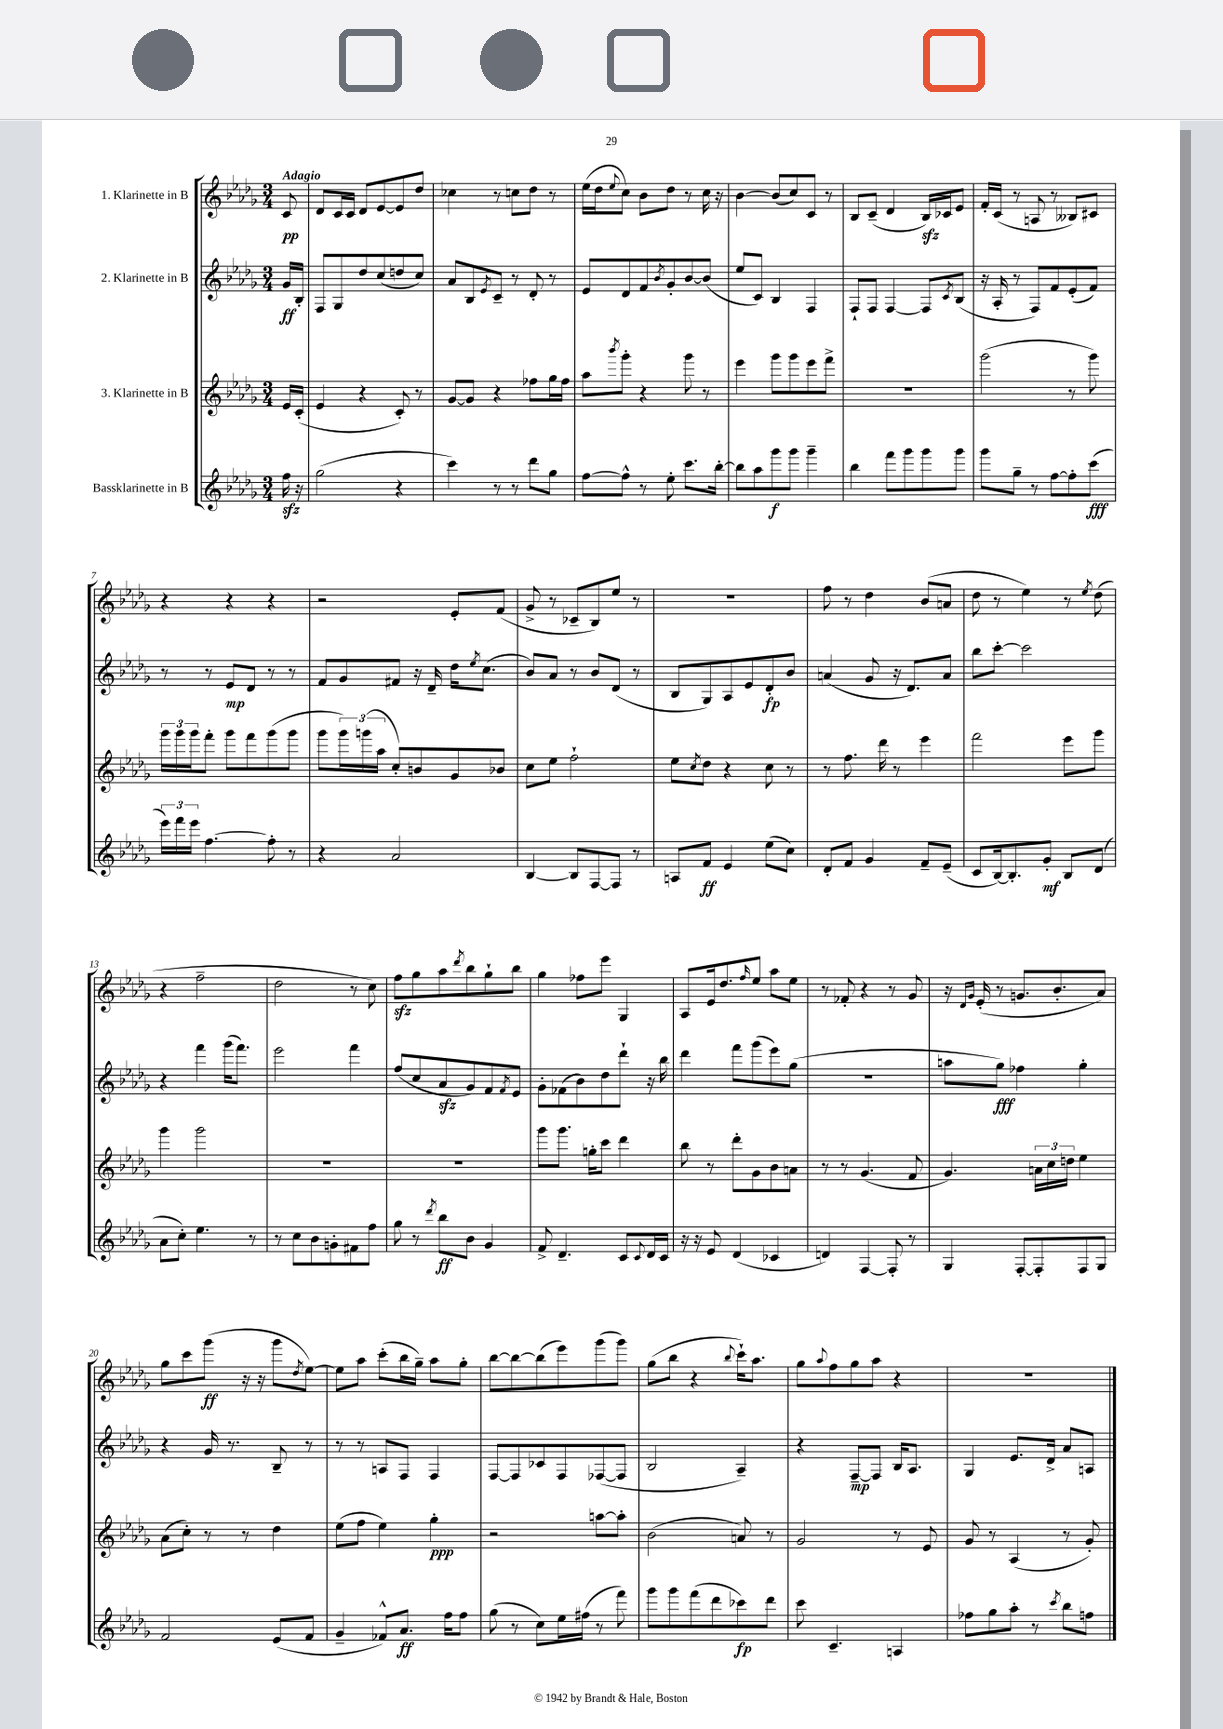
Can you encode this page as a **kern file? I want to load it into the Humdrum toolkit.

**kern	**kern	**kern	**kern
*staff4	*staff3	*staff2	*staff1
*clefG2	*clefG2	*clefG2	*clefG2
*k[b-e-a-d-g-]	*k[b-e-a-d-g-]	*k[b-e-a-d-g-]	*k[b-e-a-d-g-]
*M3/4	*M3/4	*M3/4	*M3/4
16ff	16e-	16g-	8c
16r	(16c'	16B-'	.
=	=	=	=
(2gg-	4e-	8F	8d-
.	.	8G-	16c
.	.	.	16c
.	4r	8dd-	8d-
.	.	(8cc	[8e-
4r	8c')	8dd	8e-]
.	8r	8cc)	8dd-
=	=	=	=
4ccc)	[8g-	8a-	4cc-
.	8g-]	8B-	.
.	.	8qe-	.
8r	4r	8c~	8r
8r	.	8r	8cc
8ddd-	8ff-	8d-'	8dd-
8gg-	16gg-	8r	8r
.	16ff-	.	.
=	=	=	=
[8ff	8aa-	8e-	(16ee-
.	.	.	16dd-
.	8qbbb-	.	8qqee-
8ff^^]	8ggg-'	8d-	8cc)
8r	4r	8f	8b-
.	.	8qb-	.
8ee-'	.	8g-'	8dd-
8.ccc	8ggg-	[8b-	8r
.	8r	(8b-]	16cc
[16bb-'	.	.	16r
=	=	=	=
8bb-]	4eee-	8ee-	[4b-
8aa-	.	8c)	.
8ggg-	8ggg-	4B-	(8b-]
8ggg-	8ggg-	.	8cc)
4ggg-~	8eee-	4F	8c
.	8fff^	.	8r
=	=	=	=
4bb-	2.r	8F`	8B-
.	.	8F	(8c~
8fff	.	[4F	4d-
8ggg-	.	.	.
8ggg-	.	8F]	16B-)
.	.	.	16c-
.	.	8qc	.
8ggg-	.	(8B-	8e-
=	=	=	=
8ggg-	(2ggg-	16r	16f'
.	.	16A-'	(16c
8gg-~	.	8r	8r
8r	.	8F)	8A
[8ff	.	8f	8r
8ff']	8r	(8e-'	8B--)
(8ccc	8ggg-)	8f)	8c#
=	=	=	=
24eee-)	24ggg-	8r	4r
24fff	24ggg-	.	.
24eee-	24ggg-	.	.
[4.ff	8fff'	8r	.
.	8ggg-	8e-	4r
.	8fff	8d-	.
8ff']	(8ggg-	8r	4r
8r	8ggg-	8r	.
=	=	=	=
4r	8ggg-	8f	2r
.	24ggg-)	8g-	.
.	(24ggg	.	.
.	24aa-	.	.
2a-	8cc')	8f#	.
.	8b	16r	.
.	.	16d-~	.
.	8g-	16dd-	8e-'
.	.	8qee-	.
.	.	(8.cc	.
.	8b-	.	(8f
=	=	=	=
[4B-	8cc	8b-)	8g-^
.	8ee-	8a-	8r
8B-]	2ff`	8r	8c-~
[8F	.	8b-	8B-)
8F]	.	(8d-	8ee-
8r	.	8r	8r
=	=	=	=
8A	8ee-	8B-	2.r
.	8qcc	.	.
8f	8dd-	8G-)	.
4e-	4r	8A-	.
.	.	8e-	.
(8ee-	8cc	8d-'	.
8cc)	8r	8b-	.
=	=	=	=
8d-'	8r	(4a	8ff
8f	8.ff	.	8r
4g-	.	8g-	4dd-
.	16ddd-	.	.
.	8r	16r	.
.	.	8.d-)	.
8f~	4eee-	.	(8b-
(8e-~	.	8a	8a
=	=	=	=
8c	2fff	8bb-	8dd-
[16B-)	.	[8ccc'	8r
8.B-']	.	.	.
.	.	2ccc]	4ee-)
8g-'	.	.	.
8B-	8eee-	.	8r
.	.	.	8qee-
(8d-	8ggg-	.	(8dd-
=	=	=	=
8a-	4ggg-	4r	4r
8cc')	.	.	.
4.ee-	2ggg-	4fff	2ff~
.	.	(16ggg-	.
.	.	8.fff)	.
8r	.	.	.
=	=	=	=
8r	2.r	2eee-	2dd-
8cc	.	.	.
8b-	.	.	.
8g'	.	.	.
8f#	.	4fff	8r
8ff	.	.	8cc)
=	=	=	=
8gg-	2.r	(8ff	8ff
8r	.	8cc	8gg-
8qddd-	.	.	.
8bb-	.	8a-	8aa-
.	.	.	8qddd-
8b-	.	8g-)	8bb-
4g-	.	8f	8gg-`
.	.	8qf	.
.	.	8e-	8bb-
=	=	=	=
8f^	8ggg-	8g-'	4gg-
4.d-~	8.ggg-	(8f-	.
.	.	8b-)	8ff-
.	16gg'	.	.
.	8ccc	8dd-	8eee-
8c	4ddd-	8ddd-`	4G-
8qqc	.	.	.
16d-	.	16r	.
16c	.	16bb-	.
=	=	=	=
16r	8bb-	4ddd-	8A-
16r	.	.	.
8e-	8r	.	16e-
.	.	.	8.dd-
(4d-	8ddd-'	8fff	.
.	.	.	16qqff
.	8g-	(8ggg-	8ee-
4c-	8b-	8eee-)	8aa-
.	8a	(8gg-	8ee-
=	=	=	=
4d)	8r	2.r	8r
.	8r	.	8f-'
[4F	(4.g-	.	4r
8F']	.	.	8r
8r	8f	.	8g-
=	=	=	=
4G-	4.g-)	8aa	16r
.	.	.	16qqd-
.	.	.	16qqg-
.	.	.	(16e-'
.	.	8gg-)	8r
[8F'	.	4ff-	8.g
8F']	24a	.	.
.	24cc	.	.
.	.	.	8.b-'
.	24dd	.	.
8F	4ee-	4gg-'	.
8G-	.	.	8a-)
=	=	=	=
2f	(8a-	4r	8gg-
.	8cc')	.	8ccc
.	8r	16g-	(8ggg-
.	.	8.r	.
.	8r	.	16r
.	.	.	16r
(8e-	4dd-	8B-~	8ggg-
.	.	.	8qdd-
8f	.	8r	[8ee-)
=	=	=	=
4g-~	(8ee-	8r	8ee-]
.	8ff	8r	8aa-
8f-^^)	4ee-)	8A	(8ccc'
8.a-	.	8F	16bb-
.	.	.	16gg-~)
.	4gg-'	4F	8aa-
16ff	.	.	.
8ff	.	.	8gg-'
=	=	=	=
(8gg-	2r	[8F	[8bb-
8r	.	8F]	8bb-_
8cc)	.	8c-	(8bb-]
16ee-	.	8F	8eee-)
(16ff#	.	.	.
8r	[8aa	([8F-	(8ggg-
8fff)	8aa']	8F-]	8ggg-)
=	=	=	=
8ggg-	(2b-	2B-	(8gg-
8ggg-	.	.	8bb-
(8fff	.	.	4r
8ddd-	.	.	.
.	.	.	8qqbb-
8ccc-)	8a)	4A-~)	16ccc`)
.	.	.	8.aa-
8ddd-	8r	.	.
=	=	=	=
8ccc	2g-	4r	8gg-
.	.	.	8qqaa-
4.c~	.	.	8ff
.	.	[8F~	8gg-
.	.	8F]	8aa-
4A	8r	16B-	4r
.	.	8.A-	.
.	8e-	.	.
=	=	=	=
8ff-	8g-	4G-	2.r
8gg-	8r	.	.
8aa-'	(4A-	8.e-	.
8r	.	.	.
.	.	16d-^	.
8qccc	.	.	.
8bb-	8r	8a-	.
8ff	8g-')	8A	.
==	==	==	==
*-	*-	*-	*-
